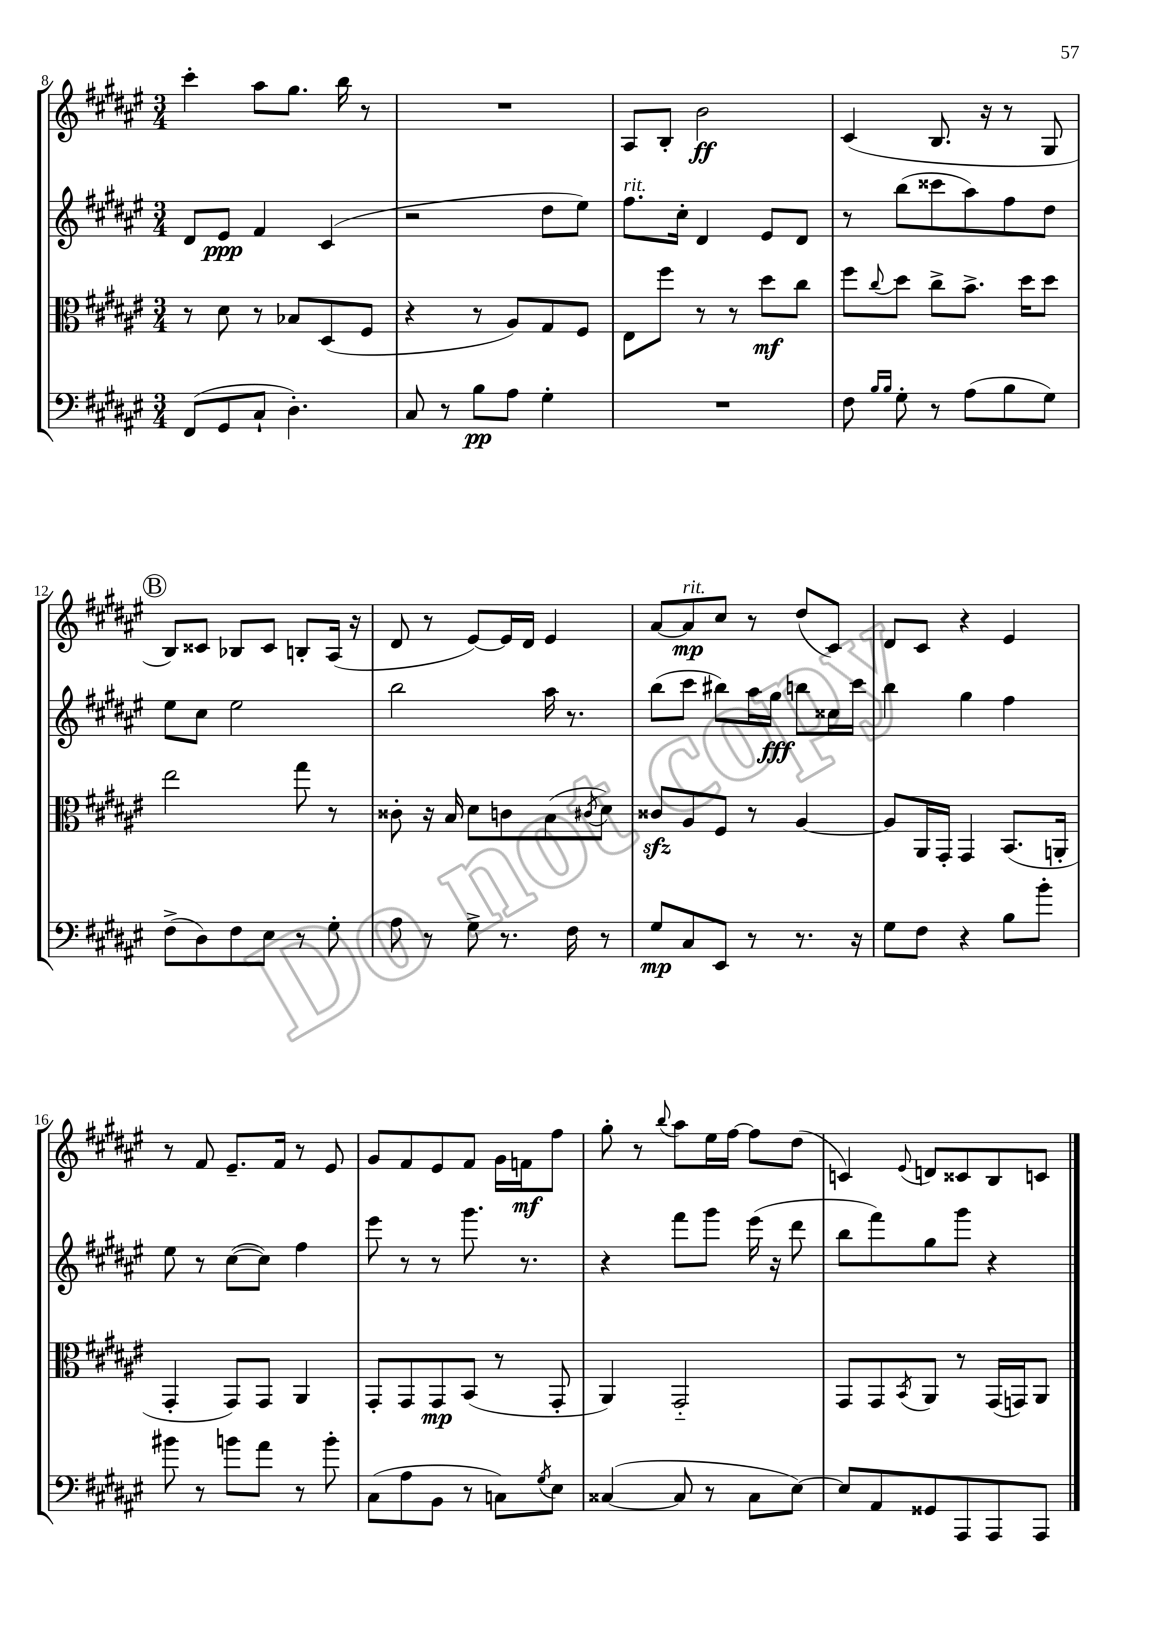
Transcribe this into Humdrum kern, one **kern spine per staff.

**kern	**kern	**kern	**kern
*staff4	*staff3	*staff2	*staff1
*clefF4	*clefC3	*clefG2	*clefG2
*k[f#c#g#d#a#e#]	*k[f#c#g#d#a#e#]	*k[f#c#g#d#a#e#]	*k[f#c#g#d#a#e#]
*M3/4	*M3/4	*M3/4	*M3/4
(8FF#	8r	8d#	4ccc#'
8GG#	8d#	8e#	.
8C#`	8r	4f#	8aa#
4.D#')	8B-	.	8.gg#
.	(8D#	(4c#	.
.	.	.	16bb
.	8F#	.	8r
=	=	=	=
8C#	4r	2r	2.r
8r	.	.	.
8B	8r	.	.
8A#	8A#)	.	.
4G#'	8G#	8dd#	.
.	8F#	8ee#)	.
=	=	=	=
2.r	8E#	8.ff#	8A#
.	8ff#	.	8B'
.	.	16cc#'	.
.	8r	4d#	2b
.	8r	.	.
.	8dd#	8e#	.
.	8cc#	8d#	.
=	=	=	=
8F#	8ff#	8r	(4c#
16qqB	.	.	.
16qqB	8qqcc#	.	.
8G#'	8dd#	(8bb	.
8r	8cc#^	8ccc##	8.B
(8A#	8.b^	8aa#)	.
.	.	.	16r
8B	.	8ff#	8r
.	16dd#	.	.
8G#)	8dd#	8dd#	8G#
=	=	=	=
(8F#^	2ee#	8ee#	8B)
8D#)	.	8cc#	8c##
8F#	.	2ee#	8B-
8E#	.	.	8c##
8r	8gg#	.	8B'
8G#'	8r	.	(16A#
.	.	.	16r
=	=	=	=
8A#	8c##'	2bb	8d#
8r	16r	.	8r
.	16B	.	.
8G#^	8d#	.	[8e#)
8.r	8c	.	16e#]
.	.	.	16d#
.	(8B	16aa#	4e#
16F#	.	8.r	.
.	8qc#	.	.
8r	8d#)	.	.
=	=	=	=
8G#	8c##	(8bb	[8a#
8C#	8A#	8ccc#	8a#]
8EE#	8F#	8bb#)	8cc#
8r	8r	16aa#	8r
.	.	16gg#	.
8.r	[4A#	8bb	(8dd#
.	.	16cc##	8c#)
16r	.	16ccc#	.
=	=	=	=
8G#	8A#]	4bb	8d#
8F#	16AA#	.	8c#
.	16GG#'	.	.
4r	4GG#	4gg#	4r
8B	(8.BB	4ff#	4e#
8b'	.	.	.
.	16AA'	.	.
=	=	=	=
8b#	4GG#'	8ee#	8r
8r	.	8r	8f#
8b	8GG#)	([8cc#	8.e#~
8a#	8GG#	8cc#])	.
.	.	.	16f#
8r	4AA#	4ff#	8r
8b'	.	.	8e#
=	=	=	=
(8C#	8GG#'	8eee#	8g#
8A#	8GG#	8r	8f#
8BB	8GG#	8r	8e#
8r	(8BB	8.ggg#	8f#
8C)	8r	.	16g#
.	.	8.r	16f
8qG#	.	.	.
8E#	8GG#'	.	8ff#
=	=	=	=
([4C##	4AA#)	4r	8gg#'
.	.	.	8r
.	.	.	8qqbb
8C##]	2GG#'~	8fff#	8aa#
8r	.	8ggg#	16ee#
.	.	.	[16ff#
8C##	.	(16eee#	8ff#]
.	.	16r	.
[8E#)	.	8ddd#	(8dd#
=	=	=	=
8E#]	8GG#	8bb	4c)
8AA#	8GG#	8fff#)	.
.	8qBB	.	8qqe#
8GG##	8AA#	8gg#	8d
8AAA#	8r	8ggg#	8c##
8AAA#	(16GG#	4r	8B
.	16GG)	.	.
8AAA#	8AA#	.	8c
==	==	==	==
*-	*-	*-	*-
